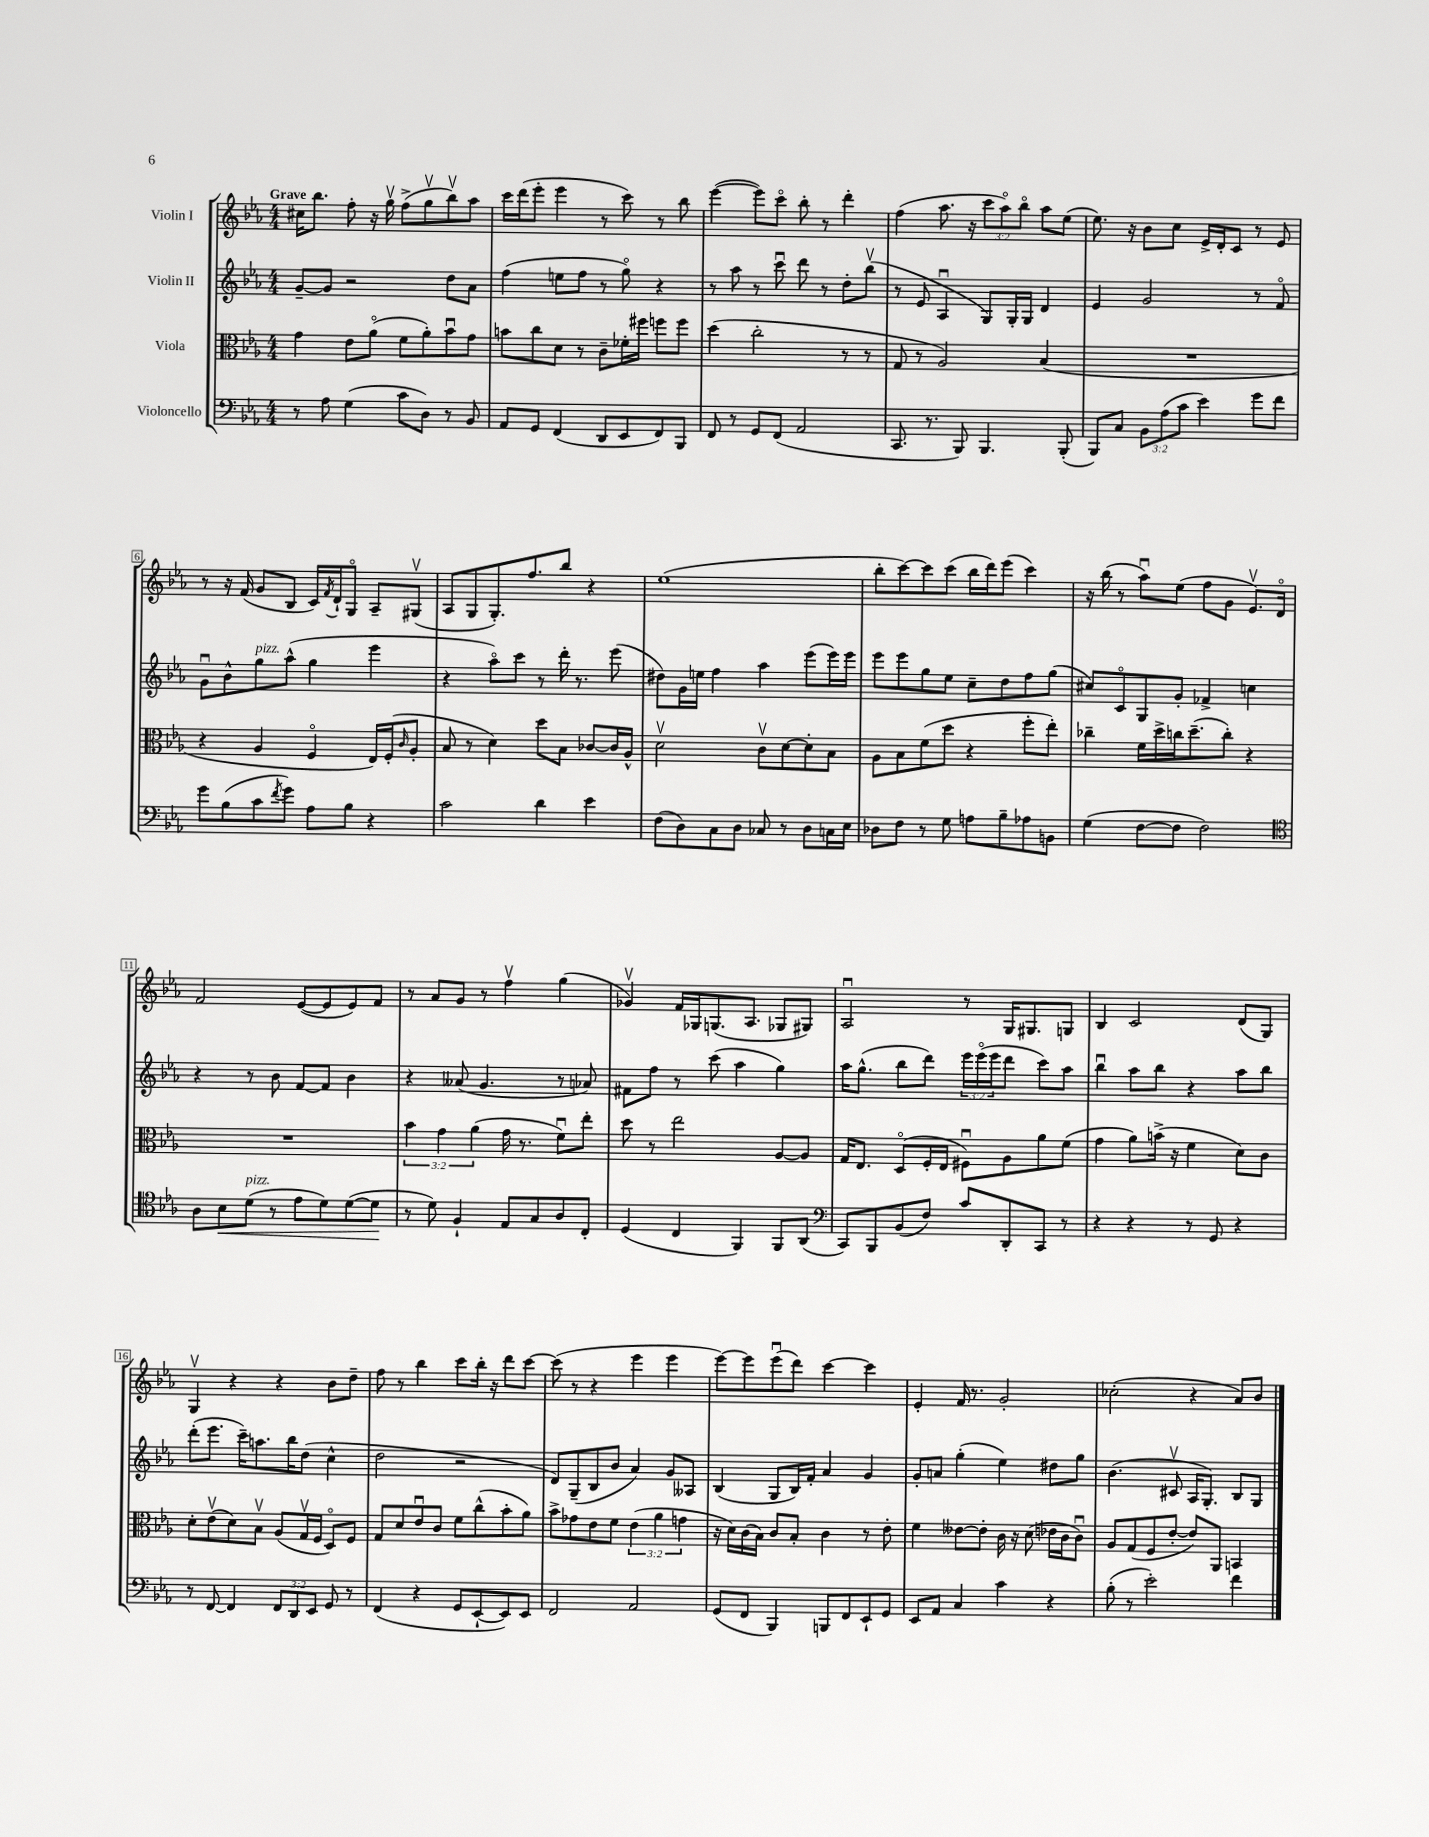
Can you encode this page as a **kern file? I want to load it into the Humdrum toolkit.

**kern	**dynam	**kern	**kern	**kern
*part4	*part4	*part3	*part2	*part1
*staff4	*staff4	*staff3	*staff2	*staff1
*I"Violoncello	*	*I"Viola	*I"Violin II	*I"Violin I
*clefF4	*	*clefC3	*clefG2	*clefG2
*k[b-e-a-]	*	*k[b-e-a-]	*k[b-e-a-]	*k[b-e-a-]
*M4/4	*	*M4/4	*M4/4	*M4/4
=1	=1	=1	=1	=1
!	!	!	!	!LO:TX:a:B:t=Grave
8r	.	4g\	[8g~/L	16cc#X\KL
.	.	.	.	8.bb-\J
8A-\	.	.	8g/J]	.
(4G\	.	8e-\L	2r	8ff'\
.	.	(8a-\J	.	16r
.	.	.	.	16ggv\
8c\L	.	8f\L	.	(8ff^\L
8D\J)	.	8a-'\)	.	8ggv\
8r	.	8b-u\	8dd\L	8bb-v\)
8BB-/	.	8g\J	8a-\J	8aa-\J
=2	=2	=2	=2	=2
8AA-/L	.	8bn\L	(4ff\	16ccc\LL
.	.	.	.	(16ddd\J
8GG/J	.	8cc\	.	8eee-'\J
(4FF/	.	8d\J	8een\L	4eee-\
.	.	8r	8ff\J	.
8DD/L	.	8c~\L	8r	8r
8EE-/	.	16f-X'\L	8gg\)	8ccc\)
.	.	16ff#X\JJ	.	.
8FF/)	.	8ffn\L	4r	8r
8BBB-/J	.	8ff\J	.	8bb-\
=3	=3	=3	=3	=3
8FF/	.	(4dd\	8r	([4eee-\
8r	.	.	8aa-\	.
8GG/L	.	2cc'\	8r	8eee-\L])
(8FF/J	.	.	8cccu\	8ccc\J
2AA-/	.	.	8ddd\	8bb-'\
.	.	.	8r	8r
.	.	8r	8dd'\L	4ddd'\
.	.	8r	(8bb-v\J	.
=4	=4	=4	=4	=4
8.CC/	.	8G/	8r	(4ff\
.	.	8r	8e-/	.
8.r	.	.	.	.
.	.	2A-/)	4A-u/	8.aa-\
8BBB-/)	.	.	.	.
.	.	.	.	16r
4.BBB-/	.	.	8G/L)	12ccc\L
.	.	.	.	12aa-\)
.	.	.	16G'/L	.
.	.	.	.	12bb-\J
.	.	.	16G/JJ	.
.	.	(4B-/	4d/	8aa-\L
(8BBB-'/	.	.	.	(8ee-\J
=5	=5	=5	=5	=5
8BBB-/L)	.	1r	4e-/	8.ee-\)
8C/J	.	.	.	.
.	.	.	.	16r
12BB-\L	.	.	2g/	8b-\L
(12A-\	.	.	.	.
.	.	.	.	8cc\J
12c\J	.	.	.	.
4e-\)	.	.	.	16e-^/LL
.	.	.	.	16d'/J
.	.	.	.	8c/J
8g\L	.	.	8r	8r
8f\J	.	.	8f/	8e-/
!!LO:LB:g=z
=6	=6	=6	=6	=6
8g\L	.	4r	8gu\L	8r
(8B-\	.	.	8b-^^\	16r
.	.	.	.	(16f/
!	!	!	!LO:TX:a:i:t=pizz.	!
8c\	.	4A-/	8gg\	8g/L
8qf/	.	.	.	.
8g\J)	.	.	(8aa-^^\J	8B-/J
8A-\L	.	4F/	4gg\	16c/LL)
.	.	.	.	8qf/
.	.	.	.	16d`/J
8B-\J	.	.	.	8G/J
4r	.	16E-/LL)	4eee-\	8A-~/L
.	.	(16F'/J	.	.
.	.	16qqc/	.	.
.	.	8A-'/J	.	(8G#Xv/J
=7	=7	=7	=7	=7
2c\	.	8B-/	4r	8A-/L
.	.	8r	.	8G/
.	.	4d\)	8aa-\L)	8.G'/)
.	.	.	8ccc\J	.
.	.	.	.	8.ff/
4d\	.	8dd\L	8r	.
.	.	8B-\J	16ddd'\	8bb-/J
.	.	.	8.r	.
4e-\	.	[8c-X/L	.	4r
.	.	16c-/L]	(8eee-\	.
.	.	16A-^^/JJ	.	.
=8	=8	=8	=8	=8
(8F\L	.	2dv\	8dd#X\L)	(1ee-
8D\)	.	.	16g\L	.
.	.	.	16een\JJ	.
8C\	.	.	4ff\	.
8D\J	.	.	.	.
8C-X/	.	8cv\L	4aa-\	.
8r	.	[8d\	.	.
8D\L	.	8d'\]	(8eee-\L	.
16Cn\L	.	8B-\J	16eee-\L)	.
16E-\JJ	.	.	16eee-\JJ	.
=9	=9	=9	=9	=9
8D-X\L	.	8A-\L	8eee-\L	8bb-'\L
8F\J	.	8B-\	8eee-\	[8ccc\)
8r	.	(8f\	8gg\	8ccc\]
8G\	.	8dd\J	8ee-\J	(8ccc\J
8An\L	.	4r	8cc~\L	16bb-\LL
.	.	.	.	16ddd\J)
8B-~\	.	.	8dd\	(8eee-\J
8A-X\	.	8ff'\L	8ff\	4ccc\)
8BBn\J	.	8ee-'\J)	(8gg\J	.
=10	=10	=10	=10	=10
(4G\	.	4cc-X~\	8cc#X/L)	16r
.	.	.	.	(16bb-\
.	.	.	8c/	8r
[8F\L	.	16f\LL	8G/	8aa-u\L)
.	.	16dd^\	.	.
8F\J]	.	16ccn\J	8g'/J	(8ee-\J
.	.	(8.dd~\	.	.
2F\)	.	.	4f-X^/	8ff\L
.	.	8cc'\J)	.	8g\J
.	.	4r	4ccn\	8.e-v/L)
.	.	.	.	16d/Jk
!!LO:LB:g=z
=11	=11	=11	=11	=11
*clefC4	*	*	*	*
8A-\L	.	1r	4r	2f/
!	!LO:HP:b	!	!	!
8B-\	<	.	.	.
!LO:TX:a:i:t=pizz.	!	!	!	!
(8d\J	.	.	8r	.
8r	.	.	8b-\	.
8e-\L	.	.	[8f/L	([8e-/L
8d\)	.	.	8f/J]	8e-/]
([8d\	.	.	4b-\	8e-/)
8d\J]	.	.	.	8f/J
.	[	.	.	.
=12	=12	=12	=12	=12
8r	.	6b-\	4r	8r
8d\)	.	.	.	8a-/L
.	.	6g\	.	.
4F`/	.	.	(8a--X/	8g/J
.	.	(6a-\	.	.
.	.	.	4.g/	8r
8E-/L	.	16g\	.	4ffv\
.	.	8.r	.	.
8G/	.	.	.	.
8A-/	.	8fu\L)	8r	(4gg\
8C'/J	.	8ee-'\J	8a-X/)	.
=13	=13	=13	=13	=13
(4D/	.	8dd\	8f#X\L	4g-Xv/)
.	.	8r	8ff\J	.
4C/	.	2ee-\	8r	16f/LL
.	.	.	.	16G-X/J
.	.	.	(8ccc\	(8.Gn/
4FF/)	.	.	4aa-\	.
.	.	.	.	8.A-/J
8FF/L	.	[8A-/L	4gg\)	8G-X/L
(8AA-/J	.	8A-/J]	.	8G#X/J)
=14	=14	=14	=14	=14
*clefF4	*	*	*	*
8CC/L)	.	16G/KL	16aa-\KL	2A-u/
.	.	8.E-/J	(8.gg^^\J	.
8BBB-/	.	.	.	.
(8BB-/	.	(8D/L	8bb-\L	.
8F/J)	.	16F'/L	8ddd\J)	.
.	.	16E-/JJ	.	.
8c/L	.	8F#Xu\L)	24eee-\LL	8r
.	.	.	(24eee-\	.
.	.	.	24eee-\J	.
8DD'/	.	8A-\	8ddd\J	16G/KL
.	.	.	.	8.G#X/
8CC/J	.	8a-\	8ccc\L)	.
8r	.	(8f\J	8aa-\J	8Gn/J
=15	=15	=15	=15	=15
4r	.	4g\	4bb-u\	4B-/
4r	.	8a-\L)	8aa-\L	2c/
.	.	(16bn^\Jk	8bb-\J	.
.	.	16r	.	.
8r	.	4f\	4r	.
8GG/	.	.	.	.
4r	.	8d\L)	8aa-\L	(8d/L
.	.	8c\J	8bb-\J	8G/J)
!!LO:LB:g=z
=16	=16	=16	=16	=16
8r	.	8d'\L	(8ddd'\L	4Gv/
[8FF/	.	(8e-v\	8.eee-\J	.
4FF/]	.	8d\)	.	4r
.	.	.	16ccc~\KL)	.
.	.	8B-v\J	8.aan\	.
12FF/L	.	(8A-/L	.	4r
.	.	.	16bb-\K	.
12DD/	.	.	.	.
.	.	16Gv/L	(8dd\J	.
12EE-/J	.	.	.	.
.	.	16F/JJ	.	.
8GG/	.	8D/L)	4cc^^\	8b-\L
8r	.	8F/J	.	8dd~\J
=17	=17	=17	=17	=17
(4FF/	.	8G/L	2dd\	8ff\
.	.	8d/	.	8r
4r	.	8e-u/	.	4bb-\
.	.	8c/J	.	.
8GG/L	.	8f\L	2r	8ccc\L
[8EE-`/	.	(8cc^^\	.	16bb-'\Jk
.	.	.	.	16r
8EE-/])	.	8b-'\	.	8ddd\L
8EE-/J	.	8a-\J)	.	[8ccc\J
=18	=18	=18	=18	=18
2FF/	.	8b-^\L	8d/L)	(8ccc\]
.	.	8g-X\	(8G~/	8r
.	.	8e-\	8B-/	4r
.	.	8f\J	8b-/J	.
2AA-/	.	(6e-\	4a-/)	4eee-\
.	.	6a-\	.	.
.	.	.	8g/L	4eee-\
.	.	6gn\	.	.
.	.	.	8A--X/J	.
=19	=19	=19	=19	=19
(8GG/L	.	16r	(4B-/	[8eee-\L)
.	.	16d\LL)	.	.
8FF/J	.	(16c\	.	8eee-\]
.	.	16B-\JJ)	.	.
4BBB-/)	.	8c/L	8G/L	(8eee-u\
.	.	8B-'/J	16B-/L)	8ddd\J)
.	.	.	16f'/JJ	.
8BBBn/L	.	4c\	4a-/	[4ccc\
8FF/	.	.	.	.
8EE-`/	.	8r	4g/	4ccc\]
8GG/J	.	8e-'\	.	.
=20	=20	=20	=20	=20
8EE-/L	.	4f\	8g'/L	4e-'/
8AA-/J	.	.	8an/J	.
4C/	.	[8e--X\L	(4gg'\	16f/
.	.	.	.	8.r
.	.	8e--'\J]	.	.
4c\	.	16c\	4ee-\)	2g'/
.	.	16r	.	.
.	.	(8d\	.	.
4r	.	16e-X\LL	8dd#X\L	.
.	.	16c\J	.	.
.	.	8cu\J)	8gg\J	.
=21	=21	=21	=21	=21
(8B-'\	.	8A-/L	(4.b-\	(2cc-X'\
8r	.	(8G/	.	.
2e-'\)	.	8F/	.	.
.	.	[8e-'/J	8c#Xv/	.
.	.	8e-/L])	16A-/KL	4r
.	.	.	8.G'/J)	.
.	.	8AA-/J	.	.
4f\	.	4BBn/	8B-/L	8a-/L)
.	.	.	8G/J	8b-/J
==	==	==	==	==
*-	*-	*-	*-	*-
